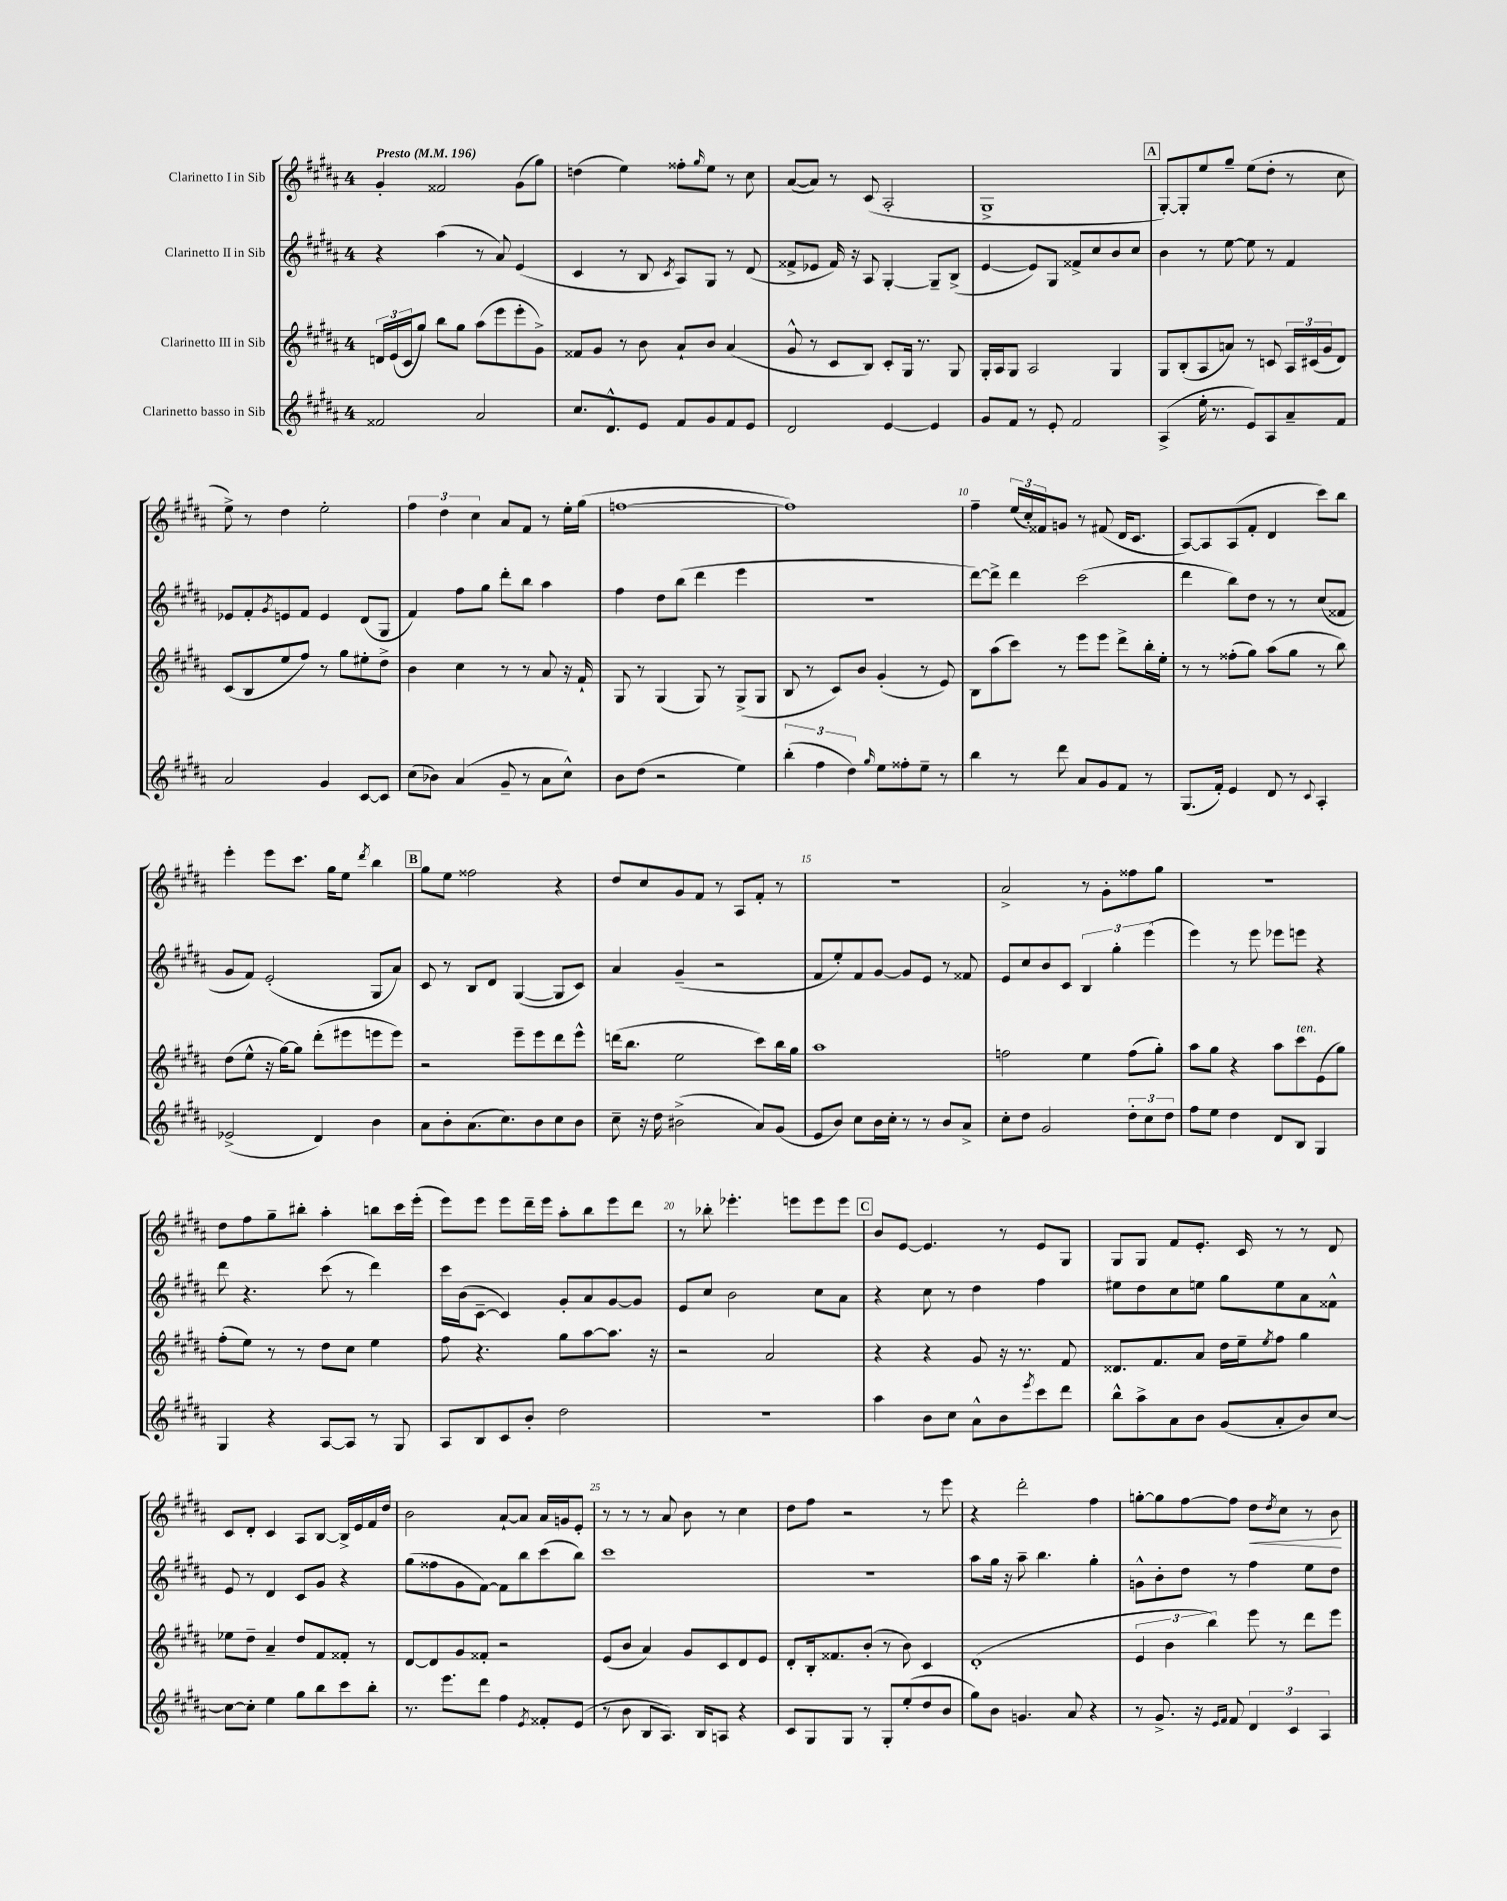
<<
\new StaffGroup <<
\new Staff = "s0" \with { instrumentName = "Clarinetto I in Sib" } {
    \clef treble \key b \major \once \override Staff.TimeSignature.style = #'single-digit \time 4/4 \tempo "Presto" 4 = 196
    gis'4-. fisis'2 gis'8( gis''8) |
    d''4( e''4) fisis''8-. \grace { gis''16 } e''8 r8 cis''8 |
    ais'8~( ais'8) r8 cis'8( ais2-. |
    gis1-> |
    \mark \markup { \box "A" } gis8~-.) gis8-. e''8 gis''8-- e''8( dis''8-. r8 cis''8 |
    e''8->) r8 dis''4 e''2-. |
    \tuplet 3/2 { fis''4 dis''4 cis''4 } ais'8 fis'8 r8 e''16-. gis''16( |
    f''1~ |
    f''1) |
    fis''4-- \tuplet 3/2 { e''16( cis''16-.) fisis'16 } g'8 r8 fis'8( dis'16 cis'8. |
    ais8~) ais8 ais8( fis'8-. dis'4 cis'''8) b''8 |
    e'''4-. e'''8 cis'''8. gis''16 e''8 \acciaccatura { dis'''8 } b''4 |
    \mark \markup { \box "B" } gis''8 e''8 fisis''2 r4 |
    dis''8 cis''8 gis'8 fis'8 r8 ais8 fis'8-. r8 |
    r1 |
    ais'2-> r8 gis'8-. fisis''8 gis''8 |
    R1 |
    dis''8 fis''8 gis''8-- bis''8-. ais''4-. b''8 cis'''16 e'''16-.( |
    e'''8) e'''8 e'''8 dis'''16-- e'''16 ais''8-. b''8 e'''8 dis'''8 |
    r8 bes''8-. ees'''4.-. e'''8 e'''8 e'''8 |
    \mark \markup { \box "C" } b'8 e'8~ e'4. r8 e'8 gis8 |
    gis8 gis8 fis'8 e'8.-. cis'16 r8 r8 dis'8 |
    cis'8 dis'8-. cis'4 ais8 b8~ b16-> e'16 fis'16 dis''16 |
    b'2 ais'8~-! ais'8 ais'16 g'16 e'8-. |
    r8 r8 r8 ais'8 b'8 r8 cis''4 |
    dis''8 fis''8 r2 r8 e'''8 |
    r4 dis'''2-. fis''4 |
    g''8~-. g''8 fis''8~ fis''8 dis''8\< \acciaccatura { dis''8 } cis''8 r8 b'8\! \bar "|." |
}
\new Staff = "s1" \with { instrumentName = "Clarinetto II in Sib" } {
    \clef treble \key b \major \once \override Staff.TimeSignature.style = #'single-digit \time 4/4
    r4 ais''4( r8 ais'8) e'4( |
    cis'4 r8 b8 \acciaccatura { cis'8 } ais8) gis8 r8 dis'8( |
    fisis'8-> ees'8 fisis'16) r16 ais8 gis4~-. gis8-- b8->( |
    e'4~ e'8) gis8 fisis'8-> cis''8 b'8 cis''8 |
    \mark \markup { \box "A" } b'4 r8 e''8~ e''8 r8 fis'4 |
    ees'8 fis'8-. \acciaccatura { gis'8 } e'8 fis'8 e'4 dis'8( gis8 |
    fis'4) fis''8 gis''8 dis'''8-. b''8 ais''4 |
    fis''4 dis''8 b''8( dis'''4 e'''4 |
    r1 |
    dis'''8~) dis'''8-> dis'''4 cis'''2( |
    dis'''4 b''8) dis''8 r8 r8 cis''8( fisis'8 |
    gis'8 fis'8) e'2-.( gis8 ais'8) |
    \mark \markup { \box "B" } cis'8 r8 b8 dis'8 gis4~( gis8 cis'8) |
    ais'4 gis'4--( r2 |
    fis'8 e''8-.) fis'8 gis'8~ gis'8 e'8 r8 fisis'8 |
    e'8 cis''8 b'8 cis'8 \tuplet 3/2 { b4 gis''4-. e'''4( } |
    e'''4) r8 e'''8 ees'''8 e'''8 r4 |
    dis'''8 r4. cis'''8( r8 dis'''4) |
    cis'''16 b'16( cis'8~-- cis'4) gis'8-. ais'8 gis'8~ gis'8 |
    e'8 cis''8 b'2 cis''8 ais'8 |
    \mark \markup { \box "C" } r4 cis''8 r8 dis''4 fis''4 |
    eis''8 dis''8 cis''8 e''8 gis''8 e''8 ais'8 fisis'8-^ |
    e'8 r8 dis'4 cis'8 gis'8 r4 |
    gis''8( fisis''8 gis'8 fis'8~) fis'8 b''8 cis'''8( b''8) |
    cis'''1 |
    r1 |
    ais''8 gis''16 r16 ais''8-- b''4. gis''4-. |
    g'8-^ b'8-. dis''8 r8 fis''4 e''8 dis''8 \bar "|." |
}
\new Staff = "s2" \with { instrumentName = "Clarinetto III in Sib" } {
    \clef treble \key b \major \once \override Staff.TimeSignature.style = #'single-digit \time 4/4
    \tuplet 3/2 { d'16 e'16( cis'16 } gis''8) b''8 gis''8 ais''8( e'''8 e'''8-. gis'8->) |
    fisis'8 gis'8 r8 b'8 ais'8-! b'8 ais'4( |
    gis'8-^ r8 cis'8 b8) cis'8-. gis16 r8. gis8 |
    gis16-. ais16 gis8 ais2 gis4 |
    \mark \markup { \box "A" } gis8 b8-.( ais8 a'8) r8 c'8 \tuplet 3/2 { ais16 cis'16( gis'16 } dis'8) |
    cis'8( b8 e''8 fis''8) r8 gis''8 eis''8-. dis''8-> |
    b'4 cis''4 r8 r8 ais'8 r16 fis'16-! |
    gis8 r8 gis4( gis8) r8 gis8->( gis8 |
    b8 r8 cis'8) b'8 gis'4-.( r8 e'8) |
    b8 ais''8( cis'''8) r8 e'''8 e'''8 dis'''8-> b''16-. e''16-. |
    r8 r8 fisis''8-.( gis''8) ais''8( gis''8 r8 b''8) |
    dis''8( e''8-^ r16 gis''16~) gis''8 dis'''8-.( eis'''8 e'''8 e'''8) |
    \mark \markup { \box "B" } r2 e'''8-- e'''8 dis'''8 e'''8-^ |
    d'''16( b''8. e''2 cis'''8) b''16 gis''16 |
    ais''1 |
    f''2 e''4 f''8( gis''8-.) |
    ais''8 gis''8 r4 ais''8 cis'''8^\markup { \italic "ten." } e'8( gis''8) |
    fis''8-.( e''8) r8 r8 dis''8 cis''8 e''4 |
    fis''8 r4. gis''8 ais''8~ ais''8. r16 |
    r2 ais'2 |
    \mark \markup { \box "C" } r4 r4 gis'8 r16 r8. fis'8 |
    disis'8. fis'8. ais'8 dis''16 e''16-- \acciaccatura { e''8 } fis''8 gis''4 |
    ees''8 dis''8-- ais'4-- dis''8 fis'8 fisis'8-. r8 |
    dis'8~ dis'8 gis'8 fisis'8-. r2 |
    e'8( b'8 ais'4) gis'8 cis'8 dis'8 e'8 |
    dis'8-. b16-. fisis'8. b'8-.( r8 b'8) cis'4 |
    dis'1-.( |
    \tuplet 3/2 { e'4 b'4 b''4) } e'''8 r8 dis'''8 e'''8 \bar "|." |
}
\new Staff = "s3" \with { instrumentName = "Clarinetto basso in Sib" } {
    \clef treble \key b \major \once \override Staff.TimeSignature.style = #'single-digit \time 4/4
    fisis'2 ais'2 |
    cis''8. dis'8.-^ e'8 fis'8 gis'8 fis'8 e'8 |
    dis'2 e'4~ e'4 |
    gis'8 fis'8 r8 e'8-. fis'2 |
    \mark \markup { \box "A" } ais4->( e''16-. r8. e'8) ais8 ais'8-- fis'8 |
    ais'2 gis'4 cis'8~ cis'8 |
    cis''8( bes'8) ais'4( gis'8-- r8 ais'8 cis''8-^) |
    b'8 dis''8( r2 e''4) |
    \tuplet 3/2 { b''4-.( fis''4 dis''4) } \grace { gis''16 } e''8 fisis''8-. e''8-- r8 |
    b''4 r8 dis'''8 ais'8 gis'8 fis'8 r8 |
    gis8.( fis'16-.) e'4 dis'8 r8 \appoggiatura { cis'8 } ais4-. |
    ees'2->( dis'4) b'4 |
    \mark \markup { \box "B" } ais'8 b'8-. ais'8.( cis''8.) b'8 cis''8 b'8 |
    cis''8-- r16 dis''16 bis'2->( ais'8) gis'8( |
    e'8 b'8) cis''8 b'16 cis''16-. r8 r8 b'8 ais'8-> |
    cis''8-. dis''8 gis'2 \tuplet 3/2 { dis''8-. cis''8 dis''8 } |
    fis''8 e''8 dis''4 dis'8 b8 gis4 |
    gis4 r4 ais8~ ais8 r8 gis8 |
    ais8 b8 cis'8 b'8-. dis''2 |
    R1 |
    \mark \markup { \box "C" } ais''4 b'8 cis''8 ais'8-^ b'8 \acciaccatura { e'''8 } cis'''8 dis'''8 |
    b''8-^ ais''8-> ais'8 b'8 gis'8( ais'8-. b'8) cis''8~ |
    cis''8~ cis''8-. e''4 gis''8 b''8 cis'''8 b''8-. |
    r8. e'''8. dis'''8 fis''4 \acciaccatura { e'8 } fisis'8-. e'8( |
    r8 b'8 b8 ais8.) b16 a8 r4 |
    cis'8 gis8 gis8 r8 gis8-. e''8-.( dis''8 b'8 |
    gis''8) b'8 g'4. ais'8 r4 |
    r8 gis'8.-> r16 \grace { e'16 fis'16 } fis'8 \tuplet 3/2 { dis'4 cis'4 ais4 } \bar "|." |
}
>>
>>
\layout { \context { \Score \override BarNumber.break-visibility = ##(#f #t #t) barNumberVisibility = #(every-nth-bar-number-visible 5) } }
